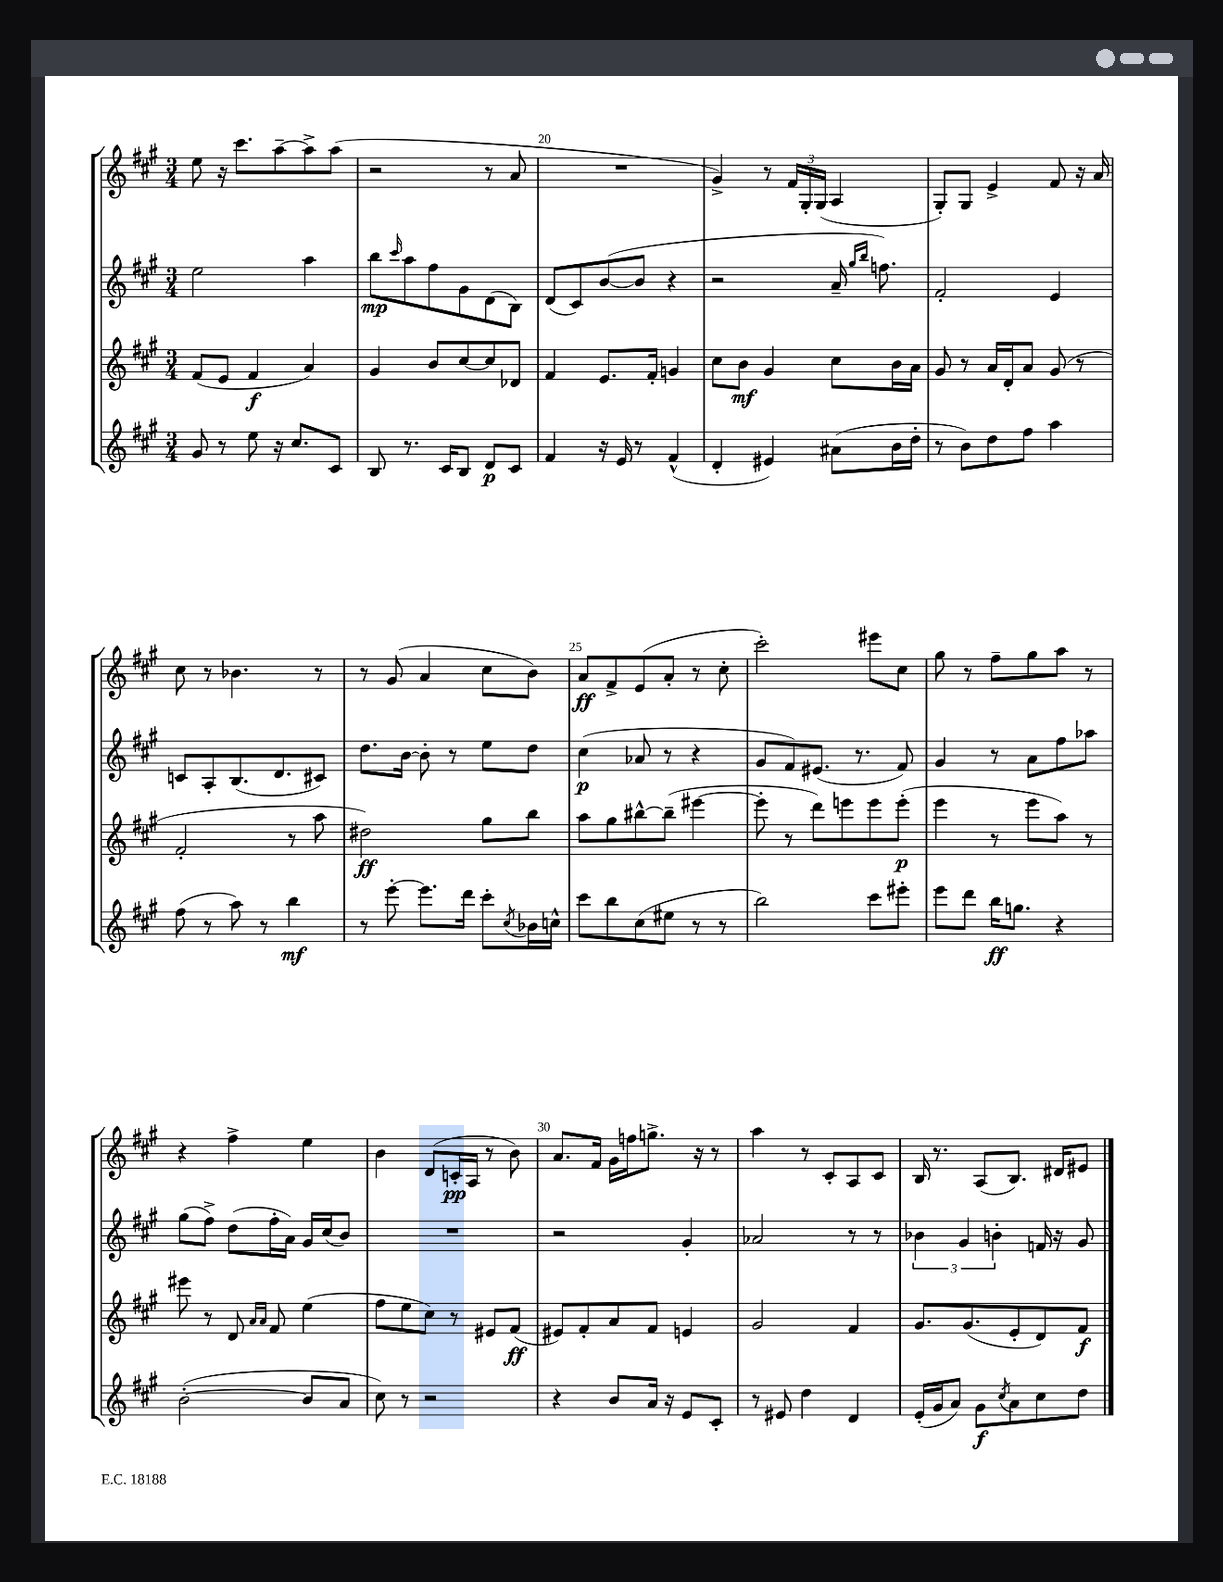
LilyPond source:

<<
\new StaffGroup <<
\new Staff = "s0" {
    \clef treble \key a \major \numericTimeSignature \time 3/4
    e''8 r16 cis'''8. a''8~-- a''8-> a''8( |
    r2 r8 a'8 |
    R2. |
    gis'4->) r8 \tuplet 3/2 { fis'16 gis16-. gis16( } a4 |
    gis8-.) gis8 e'4-> fis'8 r16 a'16 |
    cis''8 r8 bes'4. r8 |
    r8 gis'8( a'4 cis''8 b'8) |
    a'8\ff fis'8-> e'8( a'8-. r8 cis''8-. |
    cis'''2-.) eis'''8 cis''8 |
    gis''8 r8 fis''8-- gis''8 a''8 r8 |
    r4 fis''4-> e''4 |
    b'4 d'8( c'16-.\pp a16 r8 b'8) |
    a'8. fis'16 gis'16 f''16 g''8.-> r16 r8 |
    a''4 r8 cis'8-. a8 cis'8 |
    b16 r8. a8( b8.) dis'16 eis'8 \bar "|." |
}
\new Staff = "s1" {
    \clef treble \key a \major \numericTimeSignature \time 3/4
    e''2 a''4 |
    b''8\mp \grace { cis'''16 } a''8 fis''8 gis'8 d'8( b8) |
    d'8( cis'8) b'8~( b'8 r4 |
    r2 a'16-- \grace { gis''16 b''16 } f''8.) |
    fis'2-. e'4 |
    c'8 a8-. b8.( d'8. cis'8) |
    d''8. b'16~ b'8-. r8 e''8 d''8 |
    cis''4\p( aes'8 r8 r4 |
    gis'8 fis'8) eis'8.( r8. fis'8) |
    gis'4 r8 a'8 fis''8 aes''8 |
    gis''8( fis''8->) d''8( fis''16-. a'16) gis'16 cis''16( b'8) |
    R2. |
    r2 gis'4-. |
    aes'2 r8 r8 |
    \tuplet 3/2 { bes'4 gis'4 b'4-. } f'16 r16 gis'8 \bar "|." |
}
\new Staff = "s2" {
    \clef treble \key a \major \numericTimeSignature \time 3/4
    fis'8( e'8 fis'4\f a'4) |
    gis'4 b'8 cis''8~ cis''8 des'8 |
    fis'4 e'8. fis'16-. g'4 |
    cis''8 b'8\mf gis'4 cis''8 b'16 a'16 |
    gis'8 r8 a'16 d'16-. a'8 gis'8( r8 |
    fis'2-. r8 a''8 |
    dis''2\ff) gis''8 b''8 |
    a''8 gis''8 bis''8~-^ bis''8--( eis'''4~ |
    eis'''8-. r8 d'''8) e'''8 e'''8 e'''8-.\p( |
    e'''4 r8 e'''8 a''8) r8 |
    eis'''8 r8 d'8 \grace { a'16 a'16 } fis'8 e''4( |
    fis''8 e''8 cis''8) r8 eis'8 fis'8\ff( |
    eis'8) fis'8-. a'8 fis'8 e'4 |
    gis'2 fis'4 |
    gis'8. gis'8.( e'8-. d'8) fis'8\f \bar "|." |
}
\new Staff = "s3" {
    \clef treble \key a \major \numericTimeSignature \time 3/4
    gis'8 r8 e''8 r16 cis''8. cis'8 |
    b8 r8. cis'16 b8 d'8\p cis'8 |
    fis'4 r16 e'16 r8 fis'4-^( |
    d'4-. eis'4) ais'8( b'16 d''16-. |
    r8 b'8) d''8 fis''8 a''4 |
    fis''8( r8 a''8) r8 b''4\mf |
    r8 e'''8~-. e'''8. d'''16 cis'''8-. \acciaccatura { cis''8 } bes'16 c''16-^ |
    cis'''8 b''8 cis''8( eis''8 r8 r8 |
    b''2) cis'''8 eis'''8-. |
    e'''8 d'''8 b''16\ff g''8. r4 |
    b'2~-.( b'8 a'8 |
    cis''8) r8 r2 |
    r4 b'8 a'16 r16 e'8 cis'8-. |
    r8 eis'8 d''4 d'4 |
    e'16-.( gis'16 a'8) gis'8\f \acciaccatura { cis''8 } a'8 cis''8 d''8 \bar "|." |
}
>>
>>
\layout { \context { \Score currentBarNumber = #18 \override BarNumber.break-visibility = ##(#f #t #t) barNumberVisibility = #(every-nth-bar-number-visible 5) } }
